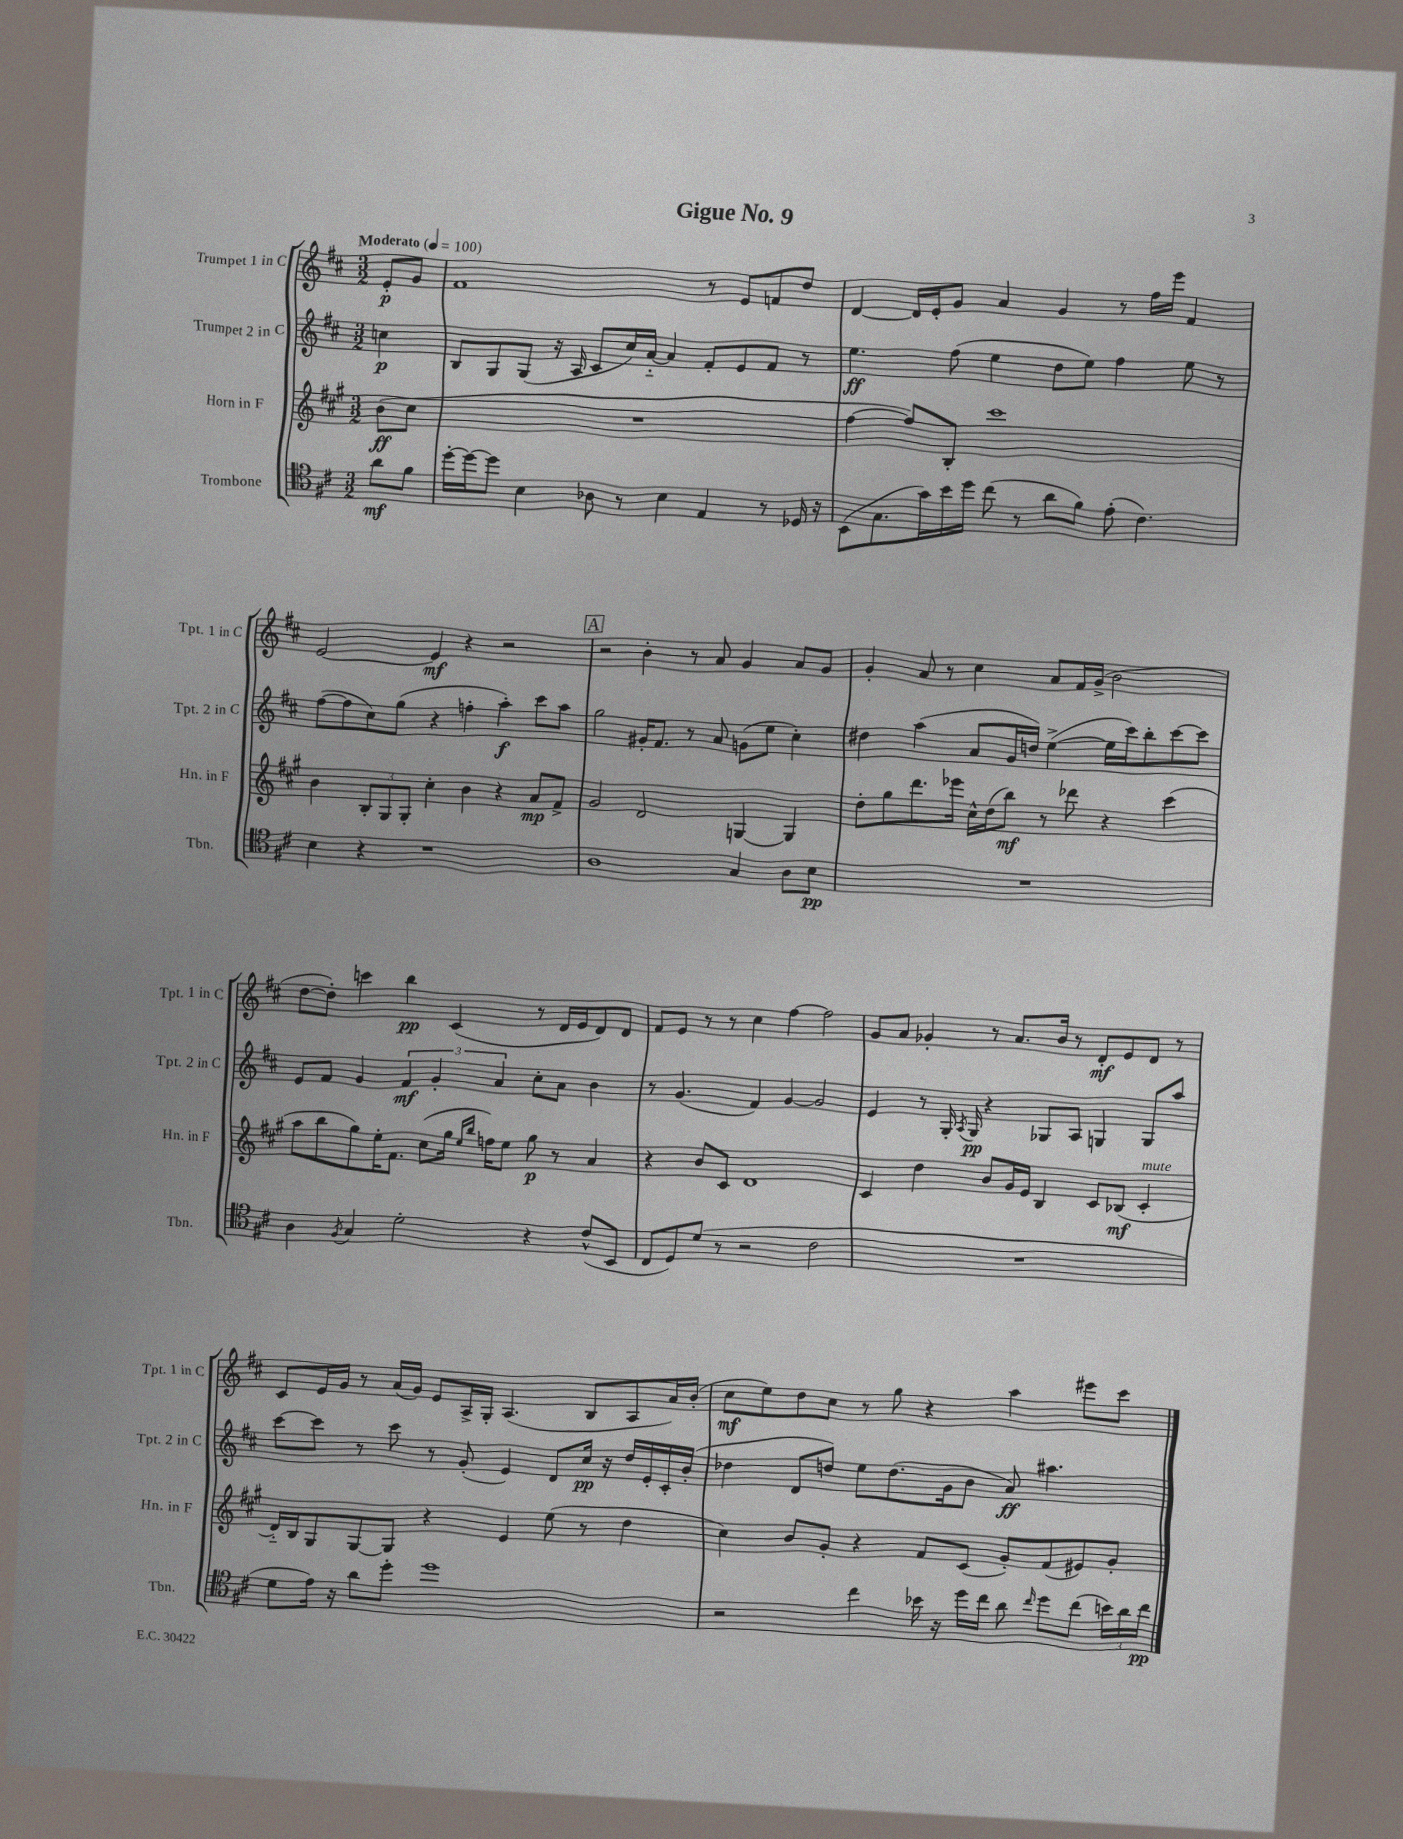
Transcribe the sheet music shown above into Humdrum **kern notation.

**kern	**kern	**kern	**kern
*staff4	*staff3	*staff2	*staff1
*clefC4	*clefG2	*clefG2	*clefG2
*k[f#c#]	*k[f#c#g#]	*k[f#c#]	*k[f#c#]
*M3/2	*M3/2	*M3/2	*M3/2
*MM100	*MM100	*MM100	*MM100
8a	(8b	4cc	8e'
8f#	8cc#	.	8g
=	=	=	=
[16dd'	1.r	8B	1f#
16dd_	.	.	.
8dd]	.	8G	.
4B	.	(8G	.
.	.	16r	.
.	.	16A	.
8A-	.	8c#	.
8r	.	16cc#)	.
.	.	[16a'~	.
4B	.	4a]	.
4E	.	8f#'	8r
.	.	8e	8e
8r	.	8f#	8f
16D-	.	8r	8dd
16r	.	.	.
=	=	=	=
(8BB	[4ff#	4.ee	[4d
8.G	.	.	.
.	8ff#])	.	16d]
16g)	.	.	16e'
16b	8B'	(8ff#	8g
16dd	.	.	.
(8cc#	1ccc#	4ee	4a
8r	.	.	.
8a	.	8dd	4g
8f#)	.	8ee)	.
(8e'	.	4ff#	8r
4.c#)	.	.	16ff#
.	.	.	16eee
.	.	8ee	4f#
.	.	8r	.
=	=	=	=
4B	4b	([8ff#	[2e
.	.	8ff#]	.
4r	12B'	8cc#)	.
.	12G#	.	.
.	.	(8gg	.
.	12G#'	.	.
1r	4cc#'	4r	4e]
.	4b	4ff'	4r
.	4r	4aa')	2r
.	8a	8ccc#	.
.	8f#^	8aa	.
=	=	=	=
1A	2g#	2gg	2r
.	2d	16g#'	4b'
.	.	8.f#	.
.	.	8r	8r
.	.	8a	8a
4G	[4G	(8g	4g
.	.	8ee	.
8A	4G]	4cc#')	8a
8B	.	.	8g
=	=	=	=
1.r	8dd'	4dd#	4g'
.	8gg#	.	.
.	8.ddd	(4aa	8a
.	.	.	8r
.	16eee-	.	.
.	16cc#^^	8a	4cc#
.	(16dd	.	.
.	8bb)	16g	.
.	.	16dd)	.
.	8r	([4ee^	8a
.	8ddd-	.	16f#
.	.	.	(16g^
.	4r	16ee]	2b
.	.	16ccc#)	.
.	.	8bb'	.
.	(4ccc#	[8ccc#	.
.	.	8ccc#]	.
=	=	=	=
4A	8aa	8e	[8dd
.	8bb	8f#	8dd'])
8qF#	.	.	.
4G	8gg#)	4g	4ccc
.	16ee'	.	.
.	8.f#	.	.
2d'	.	6f#	4bb
.	(8cc#	.	.
.	.	6g'	.
.	16gg#	.	(4c#
.	16qqee	.	.
.	16qqbb	.	.
.	16ff)	.	.
.	.	6a	.
.	8ee	.	.
4r	8gg#	8cc#'	8r
.	8r	8a	16d
.	.	.	16e
(8c#^^	4a	4b	8d)
8BB	.	.	8d
=	=	=	=
8C#	4r	8r	8f#
8D)	.	(4.g	8e
(8d	8b	.	8r
8r	8c#	.	8r
2r	1d	4f#)	4cc#
.	.	[4g	[4ff#
2c#	.	2g]	2ff#]
=	=	=	=
1.r	4c#	4e	8g
.	.	.	8a
.	4dd	8r	4g-'
.	.	16G'	.
.	.	8qA	.
.	.	16G	.
.	8b	4r	8r
.	16g#	.	8.a
.	16e	.	.
.	4B	8G-	.
.	.	.	16b
.	.	8A	8r
.	8c#	4G	8d'
.	(8B-	.	8e
.	4c#'	8G	8d
.	.	8aa	8r
=	=	=	=
8d	16d'~)	[8ccc#	8c#
.	16B	.	.
16e)	8G#	8ccc#]	16e
16r	.	.	16g
8a	[8G#	8r	8r
8dd'	8G#]	8ccc#	(16a
.	.	.	16g)
1dd	4r	8r	8e
.	.	(8g'	16A^
.	.	.	16G'
.	4e	4e)	(4.A
.	(8ee	8d	.
.	8r	16cc#	8B
.	.	16r	.
.	4dd	16dd	8A
.	.	16e'	.
.	.	16c#'	16a)
.	.	(16b'	(16b'
=	=	=	=
2r	4cc#)	4dd-	8cc#
.	.	.	8ee)
.	8b	8d	8dd
.	8g#'	8dd)	8cc#
4cc#	4r	8ee	8r
.	.	(8.dd	8gg
16b-	8f#	.	4r
16r	.	16g	.
16dd	(8c#	8b	.
16cc#	.	.	.
8a	8g#')	8a)	4aa
16qqcc#	.	.	.
8dd	(8f#	4.aa#	.
(8cc#	8e#)	.	8eee#
24b)	8g#'	.	8ccc#
24a	.	.	.
24cc#	.	.	.
==	==	==	==
*-	*-	*-	*-
